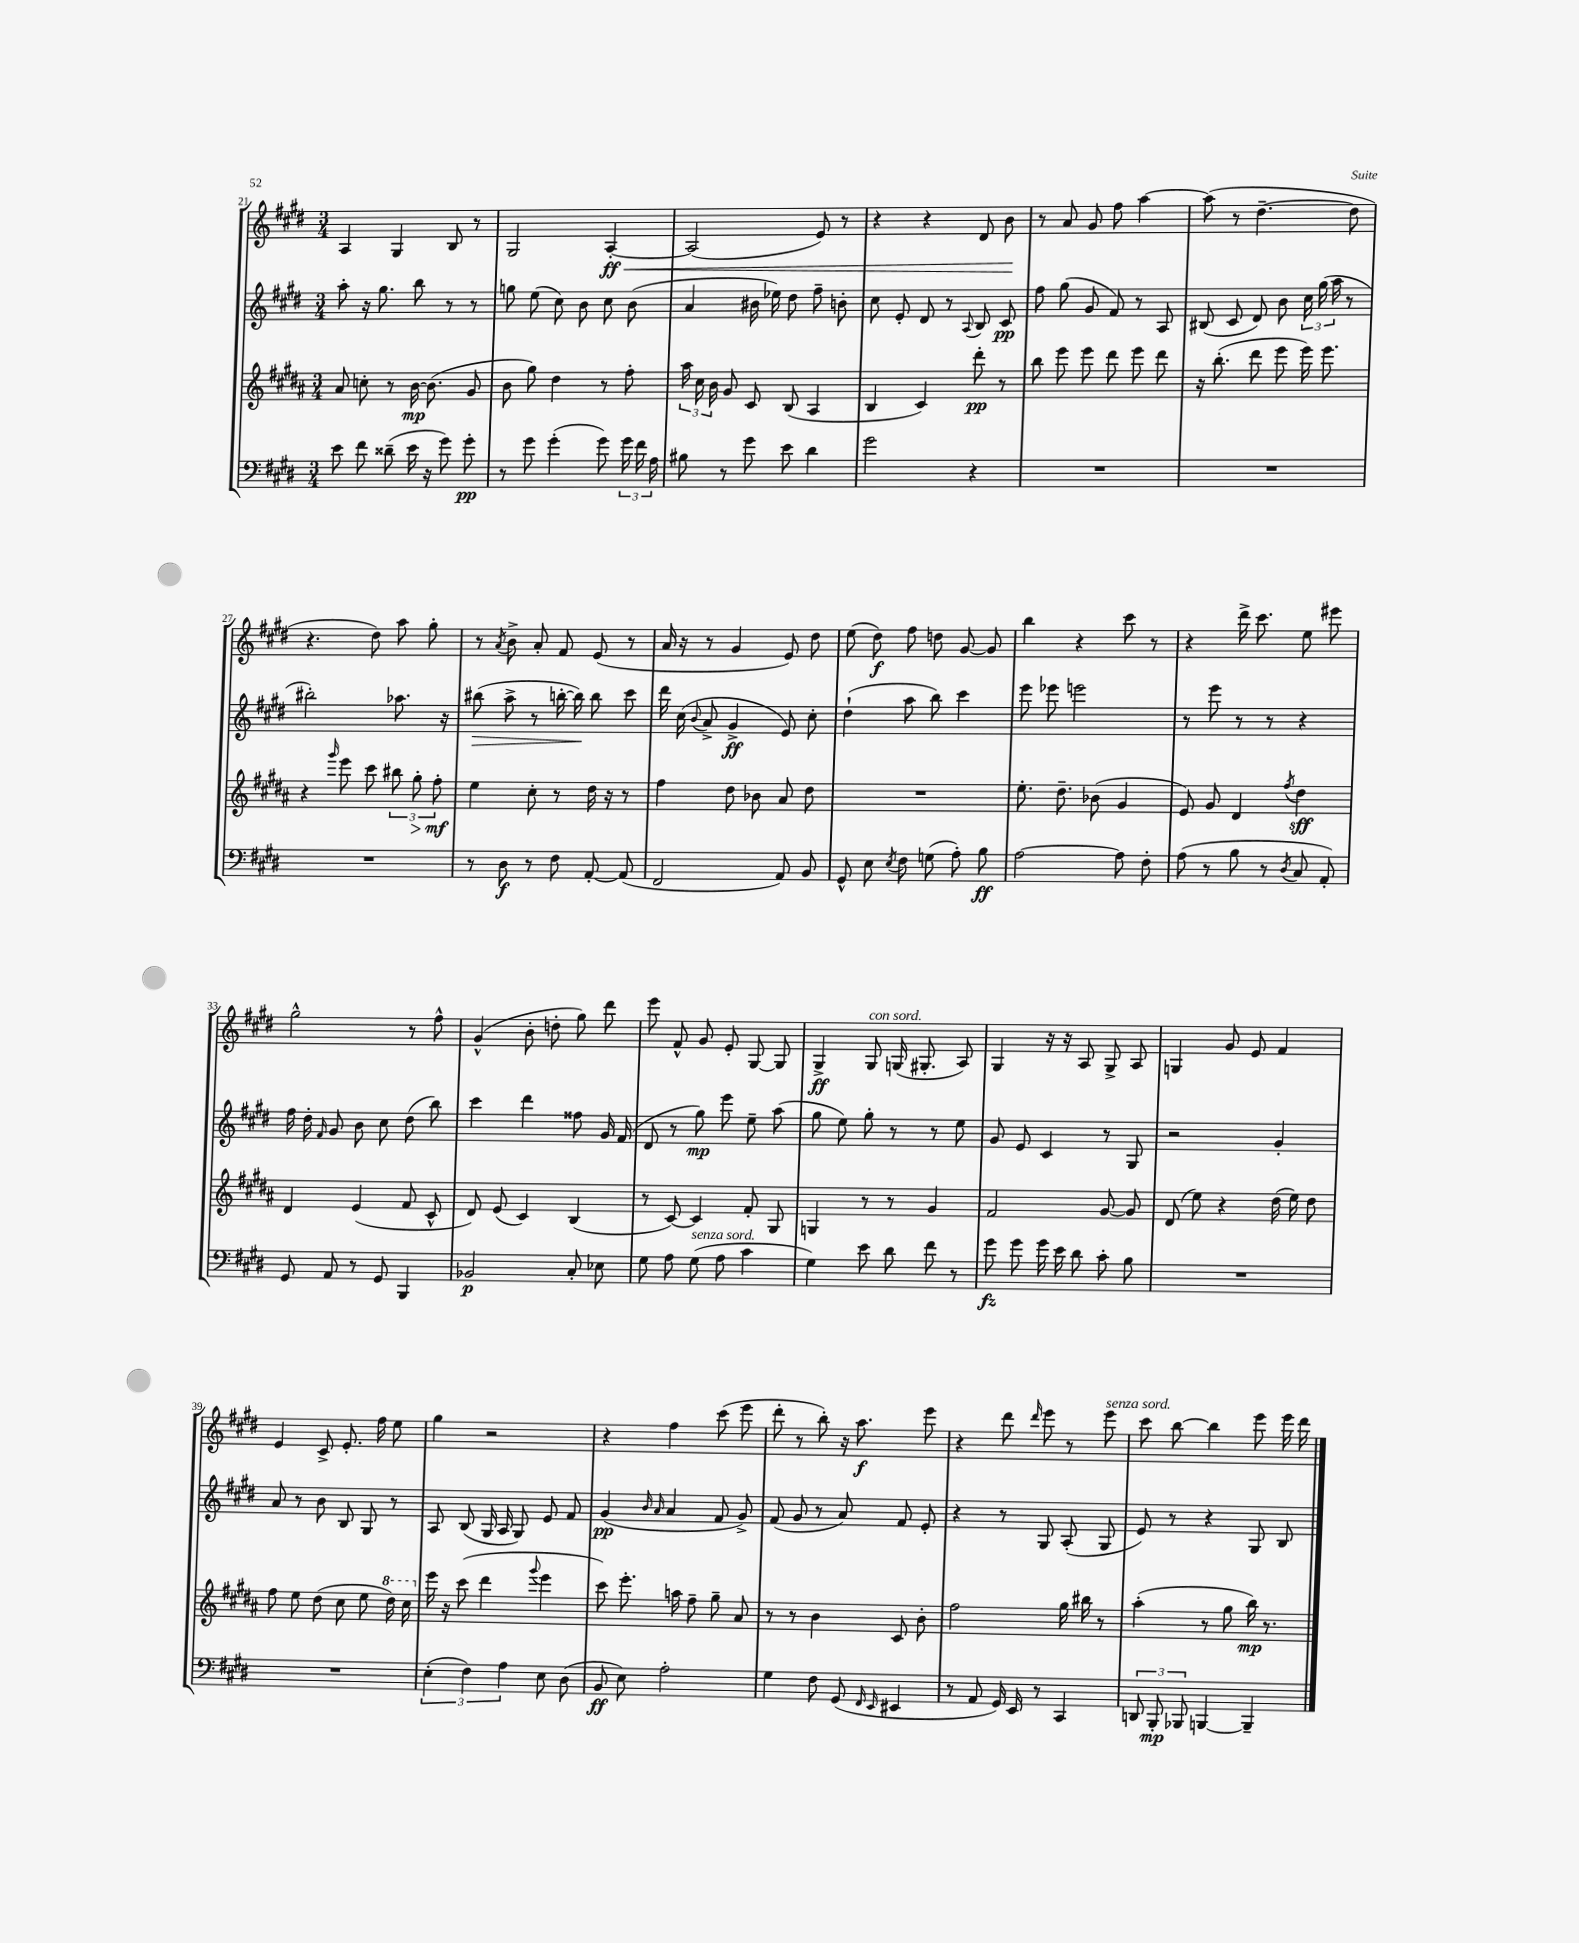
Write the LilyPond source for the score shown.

<<
\new StaffGroup <<
\new Staff = "s0" {
    \clef treble \key e \major \numericTimeSignature \time 3/4
    \autoBeamOff a4 gis4 b8 r8 |
    gis2 a4~-.\ff\< |
    a2( e'8) r8 |
    r4 r4 dis'8 b'8\! |
    r8 a'8 gis'8 fis''8 a''4~ |
    a''8( r8 dis''4.~-- dis''8 |
    r4. dis''8) a''8 gis''8-. |
    r8 \acciaccatura { a'8 } b'8-> a'8-. fis'8 e'8( r8 |
    a'16 r16 r8 gis'4 e'8) dis''8 |
    e''8( dis''8\f) fis''8 d''8 gis'8~ gis'8 |
    b''4 r4 cis'''8 r8 |
    r4 dis'''16-> cis'''8. e''8 eis'''8 |
    gis''2-^ r8 fis''8-^ |
    gis'4-^( b'8-. d''8-. gis''8) dis'''8 |
    e'''8 fis'8-^ gis'8 e'8-. gis8~ gis8 |
    gis4->\ff gis8^\markup { \italic "con sord." } g16( gis8.-. a8) |
    gis4 r16 r16 a8 gis8-> a8 |
    g4 gis'8 e'8 fis'4 |
    e'4 cis'8-> e'8.-. fis''16 e''8 |
    gis''4 r2 |
    r4 fis''4 cis'''8( e'''8 |
    dis'''8-. r8 b''8-.) r16 a''8.\f e'''8 |
    r4 dis'''8 \grace { dis'''16 } e'''8 r8 e'''8^\markup { \italic "senza sord." } |
    cis'''8 b''8~ b''4 e'''8 e'''16 dis'''16 \bar "|." |
}
\new Staff = "s1" {
    \clef treble \key e \major \numericTimeSignature \time 3/4
    \autoBeamOff a''8-. r16 gis''8. b''8 r8 r8 |
    g''8 e''8( cis''8) b'8 cis''8 b'8( |
    a'4 bis'16 ees''16) dis''8 fis''8-- b'8-. |
    cis''8 e'8-. dis'8 r8 \appoggiatura { a8 } b8 cis'8\pp |
    fis''8 gis''8( gis'8 fis'8) r8 a8 |
    bis8( cis'8 dis'8) b'8 \tuplet 3/2 { cis''16 gis''16( a''16 } r8 |
    bis''2-.) aes''8. r16 |
    bis''8\>( a''8-> r8 b''16~-. b''16\!) b''8 cis'''8 |
    dis'''16 cis''16( \appoggiatura { b'8 } a'8-> gis'4->\ff e'8) cis''8-. |
    dis''4-!( a''8 b''8) cis'''4 |
    e'''8 ees'''8 e'''2 |
    r8 e'''8 r8 r8 r4 |
    fis''16 dis''16-. \grace { fis'16 } gis'8 b'8 cis''8 dis''8( b''8) |
    cis'''4 dis'''4 fisis''8 gis'16 fis'16( |
    dis'8 r8 gis''8\mp) e'''8 e''8-- a''8( |
    gis''8 e''8) gis''8-. r8 r8 e''8 |
    gis'8 e'8 cis'4 r8 gis8 |
    r2 gis'4-. |
    a'8 r8 b'8 b8 gis8 r8 |
    a8 b8( gis16 a16 gis8) e'8 fis'8 |
    gis'4\pp( \grace { b'16 a'16 } a'4 fis'8 gis'8->) |
    fis'8( gis'8 r8 a'8) fis'8 e'8-. |
    r4 r8 gis8 a8-.( gis8 |
    e'8) r8 r4 gis8 b8 \bar "|." |
}
\new Staff = "s2" {
    \clef treble \key b \major \numericTimeSignature \time 3/4
    \autoBeamOff ais'8 c''8-. r8 b'16~\mp b'8.( gis'8 |
    b'8 gis''8) dis''4 r8 fis''8-. |
    \tuplet 3/2 { ais''16 cis''16 b'16 } gis'8 cis'8 b8( ais4 |
    b4 cis'4) dis'''8-.\pp r8 |
    b''8 e'''8 e'''8 dis'''8 e'''8 dis'''8 |
    r16 b''8.-.( dis'''8 e'''8 e'''16) e'''8. |
    r4 \grace { gis'''16 } e'''8 cis'''8 \tuplet 3/2 { bis''8 gis''8-.\> fis''8-.\mf\! } |
    e''4 cis''8-. r8 dis''16 r16 r8 |
    fis''4 dis''8 bes'8 ais'8 dis''8 |
    R2. |
    e''8.-. dis''8.-- bes'8( gis'4 |
    e'8) gis'8 dis'4 \acciaccatura { fis''8 } dis''4\sff |
    dis'4 e'4( fis'8 cis'8-^ |
    dis'8) e'8( cis'4) b4( |
    r8 cis'8~) cis'4 fis'8-. gis8 |
    g4 r8 r8 gis'4 |
    fis'2 gis'8~ gis'8 |
    dis'8( e''8) r4 dis''16( e''16) dis''8 |
    fis''8 e''8 dis''8( cis''8 e''8 \ottava #1 dis'''16) cis'''16 \ottava #0 |
    e'''16 r16 cis'''8( dis'''4 \appoggiatura { gis'''8 } e'''4 |
    cis'''8) e'''8.-. a''16 fis''8-- gis''8-- ais'8 |
    r8 r8 b'4 cis'8 b'8-. |
    fis''2 gis''16 bis''16 r8 |
    ais''4-.( r8 gis''8 b''16\mp) r8. \bar "|." |
}
\new Staff = "s3" {
    \clef bass \key e \major \numericTimeSignature \time 3/4
    \autoBeamOff e'8 fis'8 disis'8--( e'16 r16 gis'8) gis'8-.\pp |
    r8 gis'8 gis'4-.( gis'8) \tuplet 3/2 { gis'16 fis'16 a16 } |
    bis8 r8 gis'8 e'8 dis'4 |
    gis'2 r4 |
    R2. |
    R2. |
    R2. |
    r8 dis8\f r8 fis8 a,8~-. a,8( |
    fis,2 a,8) b,8 |
    gis,8-^ e8 \acciaccatura { e8 } fis8 g8( a8-.) b8\ff |
    a2~ a8 fis8-. |
    a8( r8 b8 r8 \acciaccatura { dis8 } cis8 a,8-.) |
    gis,8 a,8 r8 gis,8 b,,4 |
    bes,2\p cis8-. ees8 |
    gis8 a8 gis8^\markup { \italic "senza sord." }( a8 cis'4 |
    gis4) e'8 dis'8 fis'8 r8 |
    gis'8\fz gis'8 gis'16 e'16 dis'8 cis'8-. b8 |
    R2. |
    R2. |
    \tuplet 3/2 { e4-.( fis4) a4 } e8 dis8( |
    b,8\ff e8) a2-. |
    gis4 fis8 gis,8( \grace { fis,16 e,16 } eis,4 |
    r8 a,8 gis,16) e,16 r8 cis,4 |
    \tuplet 3/2 { d,8 b,,8-.\mp bes,,8 } b,,4~ b,,4-- \bar "|." |
}
>>
>>
\layout { \context { \Score currentBarNumber = #21 } }
